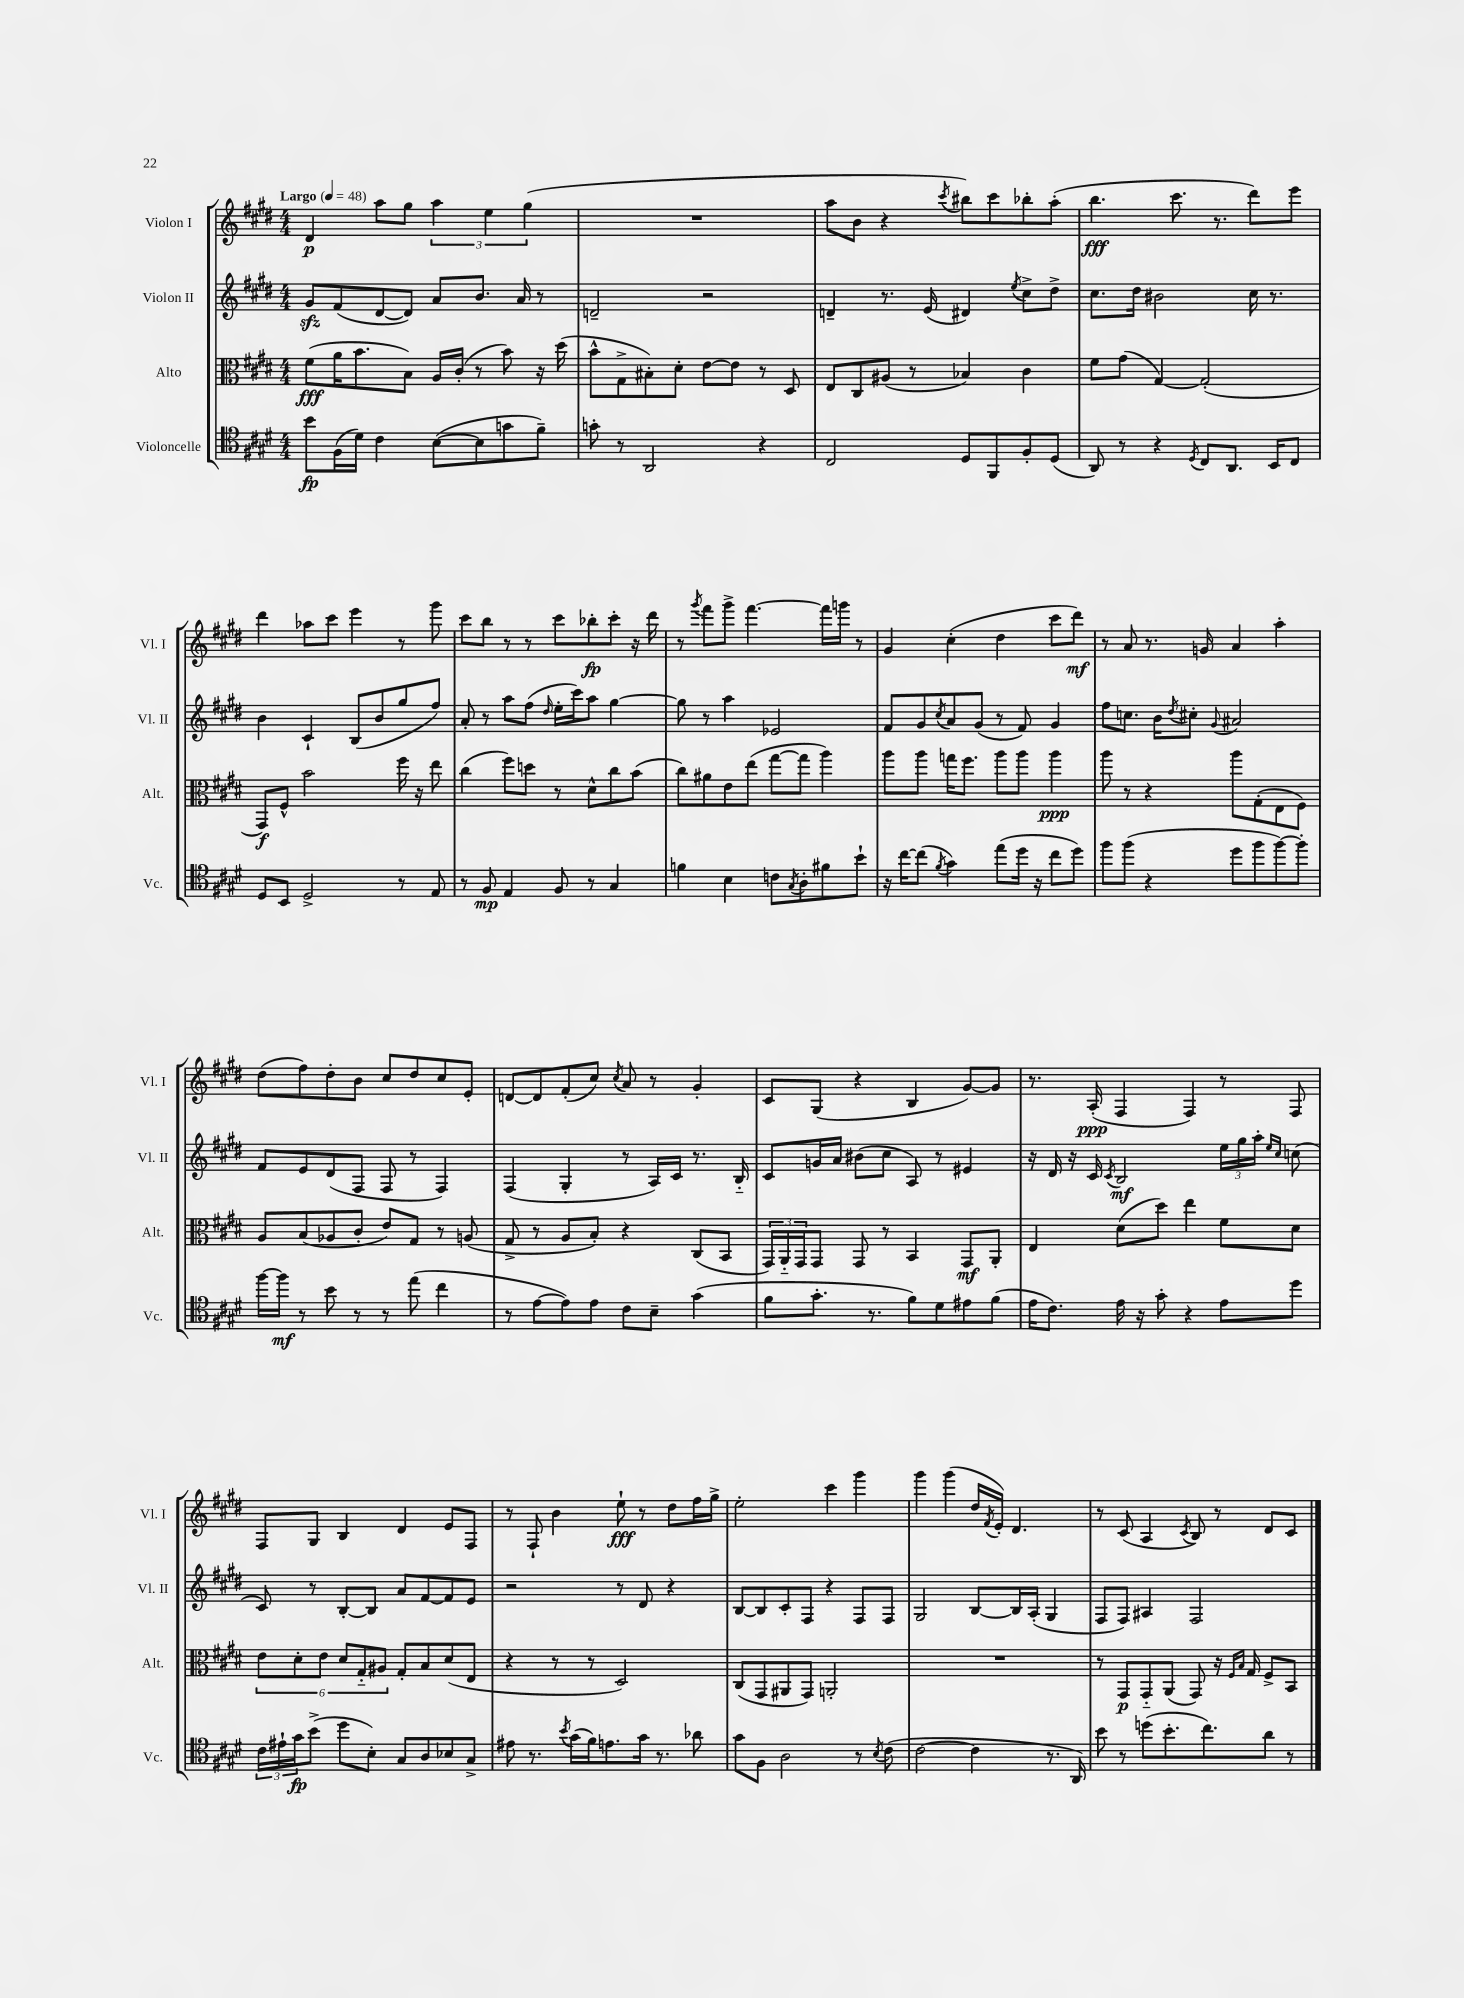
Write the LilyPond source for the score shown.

<<
\new StaffGroup <<
\new Staff = "s0" \with { instrumentName = "Violon I" shortInstrumentName = "Vl. I" } {
    \clef treble \key e \major \numericTimeSignature \time 4/4 \tempo "Largo" 4 = 48
    dis'4\p a''8 gis''8 \tuplet 3/2 { a''4 e''4 gis''4( } |
    R1 |
    a''8 b'8 r4 \acciaccatura { cis'''8 } bis''8) cis'''8 bes''8-. a''8-.( |
    b''4.\fff cis'''8. r8. dis'''8) e'''8 |
    dis'''4 aes''8 cis'''8 e'''4 r8 gis'''8 |
    cis'''8 b''8 r8 r8 cis'''8 bes''8-.\fp cis'''8-. r16 dis'''16 |
    r8 \acciaccatura { gis'''8 } fis'''8 gis'''8-> fis'''4.~ fis'''16 g'''16 r8 |
    gis'4 cis''4-.( dis''4 cis'''8 dis'''8\mf) |
    r8 a'8 r8. g'16 a'4 a''4-. |
    dis''8( fis''8) dis''8-. b'8 cis''8 dis''8 cis''8 e'8-. |
    d'8~ d'8 fis'8-.( cis''8) \acciaccatura { cis''8 } a'8 r8 gis'4-. |
    cis'8 gis8( r4 b4 gis'8~) gis'8 |
    r8. a16-.\ppp( fis4 fis4) r8 fis8 |
    fis8 gis8 b4 dis'4 e'8 fis8 |
    r8 fis8-! b'4 e''8-!\fff r8 dis''8 fis''16 gis''16-> |
    e''2-. cis'''4 gis'''4 |
    gis'''4 gis'''4( dis''16 \acciaccatura { fis'8 } e'16-.) dis'4. |
    r8 cis'8( a4 \acciaccatura { cis'8 } b8) r8 dis'8 cis'8 \bar "|." |
}
\new Staff = "s1" \with { instrumentName = "Violon II" shortInstrumentName = "Vl. II" } {
    \clef treble \key e \major \numericTimeSignature \time 4/4
    gis'8\sfz fis'8( dis'8~ dis'8) a'8 b'8. a'16 r8 |
    d'2-- r2 |
    d'4-- r8. e'16( dis'4) \acciaccatura { e''8 } cis''8-> dis''8-> |
    cis''8. dis''16 bis'2 cis''16 r8. |
    b'4 cis'4-! b8( b'8 gis''8 fis''8) |
    a'8-. r8 a''8 fis''8( \grace { dis''16 } e''16-. cis'''16) a''8 gis''4~ |
    gis''8 r8 a''4 ees'2 |
    fis'8 gis'8 \acciaccatura { cis''8 } a'8 gis'8( r8 fis'8) gis'4 |
    fis''8 c''8. b'16 \acciaccatura { dis''8 } cis''8-. \appoggiatura { gis'8 } ais'2 |
    fis'8 e'8 dis'8( fis8 fis8 r8 fis4) |
    fis4( gis4-. r8 a16) cis'16 r8. b16-_ |
    cis'8 g'16 a'16 bis'8( cis''8 a8) r8 eis'4 |
    r16 dis'16 r16 cis'16 \acciaccatura { cis'8 } b2\mf \tuplet 3/2 { e''16 gis''16 a''16-. } \grace { e''16 cis''16 } c''8( |
    cis'8) r8 b8~-. b8 a'8 fis'8~ fis'8 e'8 |
    r2 r8 dis'8 r4 |
    b8~ b8 cis'8-. fis8 r4 fis8 fis8 |
    gis2 b8~ b16 a16-.( gis4 |
    fis8 fis8) ais4 fis2 \bar "|." |
}
\new Staff = "s2" \with { instrumentName = "Alto" shortInstrumentName = "Alt." } {
    \clef alto \key e \major \numericTimeSignature \time 4/4
    fis'8\fff( a'16 b'8. b8) a16 cis'16-.( r8 b'8) r16 dis''16( |
    b'8-^ gis8-> bis8-.) dis'8-. e'8~ e'8 r8 dis8 |
    e8 cis8 ais8( r8 bes4) cis'4 |
    fis'8 gis'8( gis4~) gis2-.( |
    gis,8\f) fis8-^ b'2 fis''16 r16 e''8 |
    cis''4( fis''8) d''8 r8 dis'8-^ cis''8 b'8( |
    cis''8) ais'8 e'8 e''8( gis''8~ gis''8 a''4) |
    a''8 a''8 g''16 fis''8. a''8 a''8 a''4\ppp |
    a''8 r8 r4 a''8 gis8-.( e8 fis8) |
    a8 b8( aes8 cis'8-. e'8) gis8 r8 a8( |
    gis8-> r8 a8 b8-.) r4 cis8( b,8 |
    \tuplet 3/2 { gis,16) a,16-_ gis,16 } gis,8 gis,8 r8 b,4 gis,8\mf a,8-. |
    e4 dis'8( dis''8) e''4 fis'8 dis'8 |
    \tuplet 6/4 { e'8 dis'8-. e'8 dis'8 gis8-_ ais8 } gis8-. b8 dis'8( e8 |
    r4 r8 r8 dis2) |
    cis8( gis,8 ais,8 gis,8) a,2-. |
    R1 |
    r8 gis,8\p gis,8-_ a,8( gis,8) r16 \grace { fis16 b16 } gis16 fis8-> b,8 \bar "|." |
}
\new Staff = "s3" \with { instrumentName = "Violoncelle" shortInstrumentName = "Vc." } {
    \clef tenor \key e \major \numericTimeSignature \time 4/4
    b'8\fp fis16( dis'16) cis'4 b8~( b8 g'8 fis'8--) |
    g'8-. r8 a,2 r4 |
    cis2 dis8 fis,8 fis8-. dis8( |
    a,8) r8 r4 \acciaccatura { dis8 } cis8 a,8. b,16 cis8 |
    dis8 b,8 dis2-> r8 e8 |
    r8 fis8\mp e4 fis8 r8 gis4 |
    f'4 b4 c'8 \acciaccatura { gis8 } a8-. fis'8 b'8-! |
    r16 cis''16~ cis''8( \acciaccatura { fis'8 } gis'4) e''8( dis''16 r16 cis''8 dis''8) |
    fis''8 fis''8( r4 dis''8 fis''8 fis''8~) fis''8-. |
    fis''16~ fis''16\mf r8 b'8 r8 r8 e''8( cis''4 |
    r8 e'8~ e'8) e'8 cis'8 b8-- gis'4( |
    fis'8 gis'8.-. r8. fis'8) dis'8 eis'8 fis'8( |
    e'16 cis'8.) e'16 r16 gis'8-. r4 e'8 dis''8 |
    \tuplet 3/2 { cis'16 eis'16-! gis'16\fp } b'8->( dis''8 b8-.) gis8 a8 bes8 gis8-> |
    eis'8 r8. \acciaccatura { b'8 } gis'16( fis'16) e'8. gis'16 r8. aes'8 |
    gis'8 fis8 a2 r8 \acciaccatura { b8 } cis'8( |
    cis'2~ cis'4 r8. a,16) |
    b'8 r8 d''8( b'8.-. cis''8.) a'8 r8 \bar "|." |
}
>>
>>
\layout { \context { \Score \remove "Bar_number_engraver" } }
